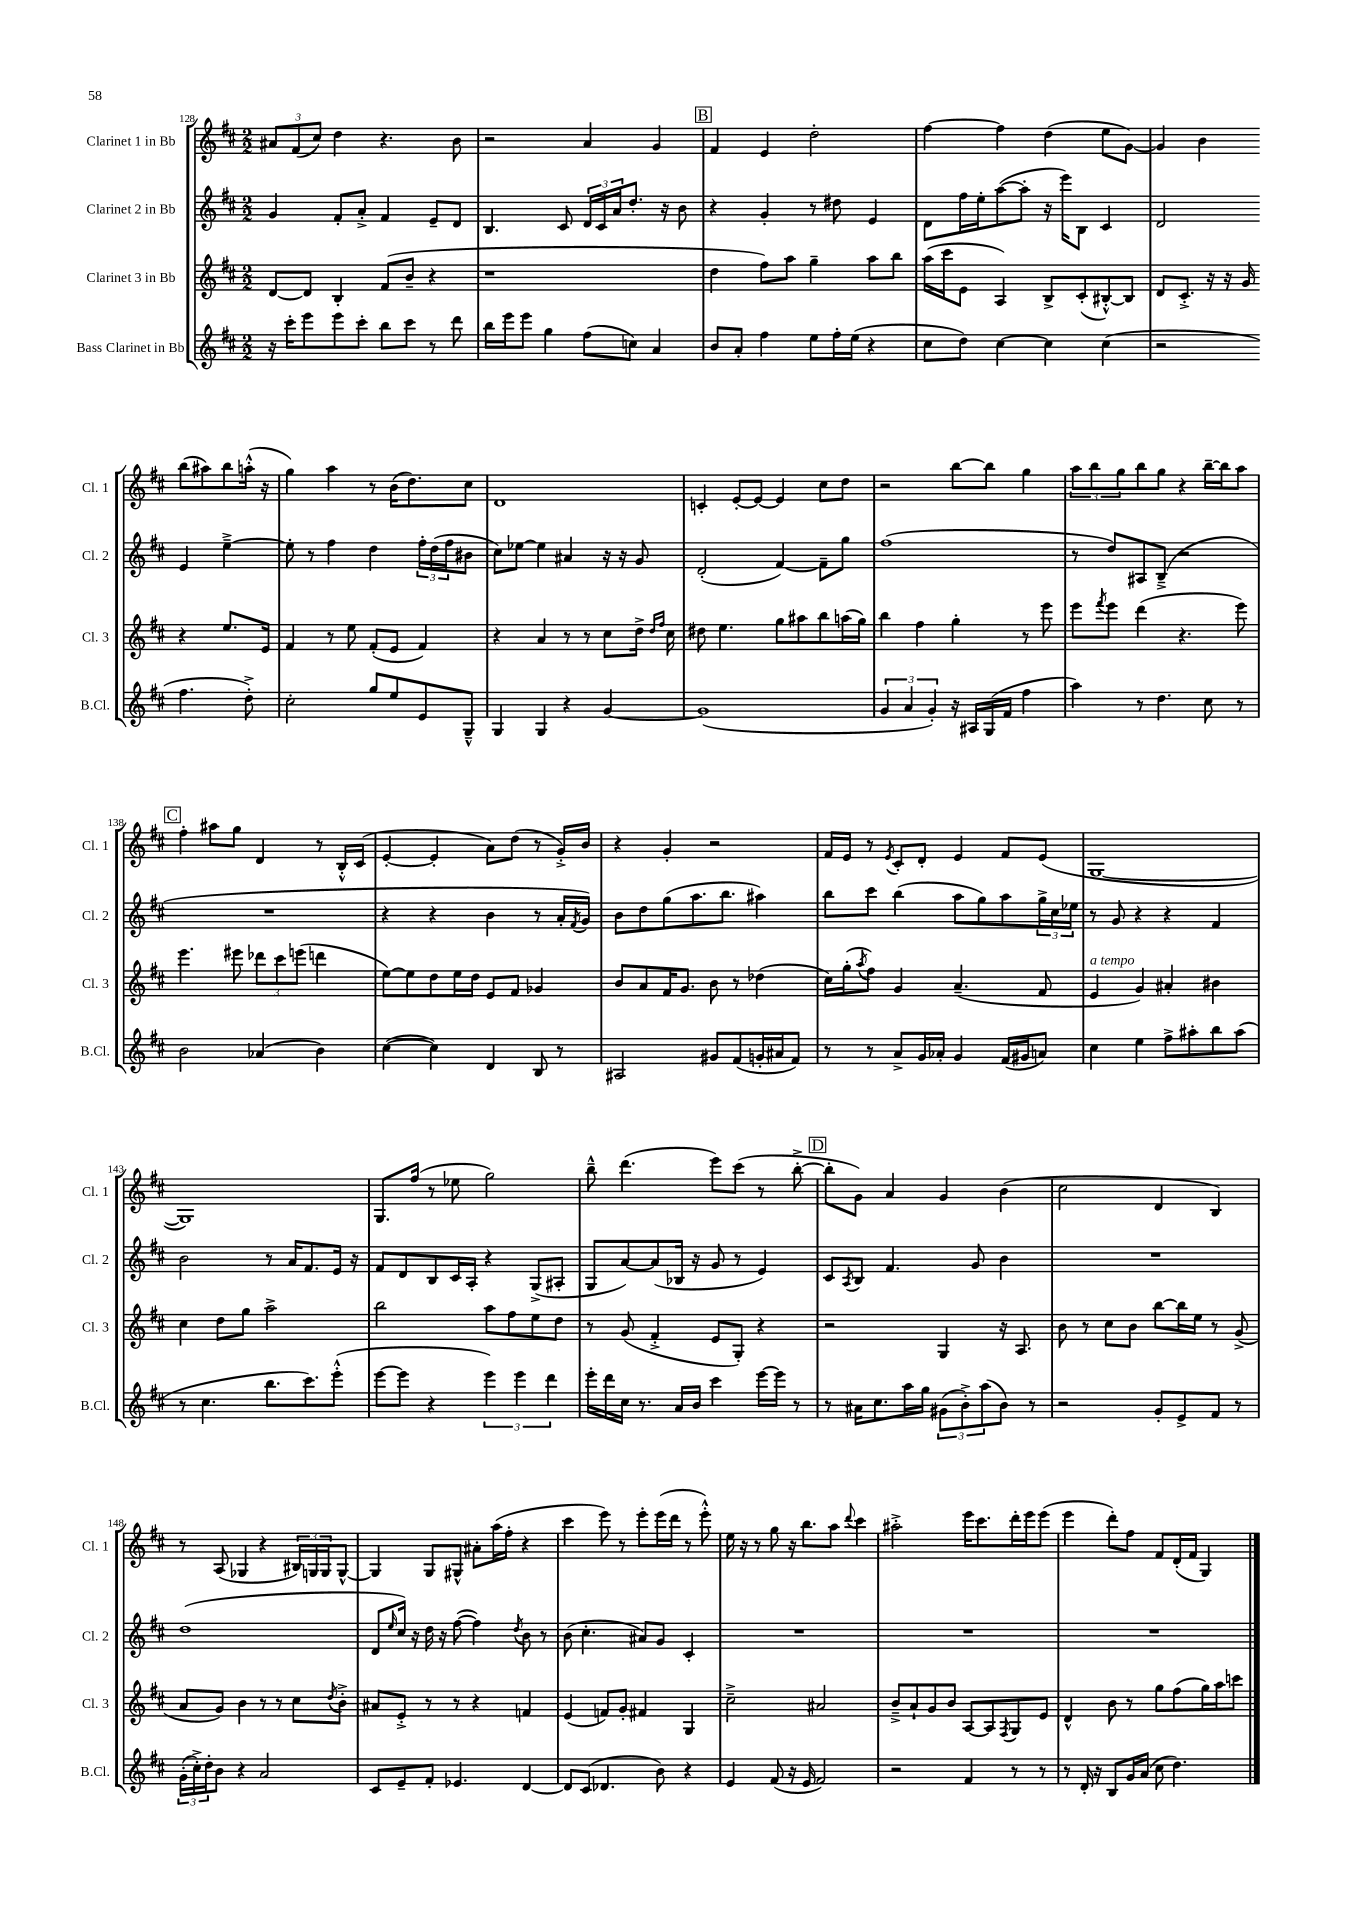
<<
\new StaffGroup <<
\new Staff = "s0" \with { instrumentName = "Clarinet 1 in Bb" shortInstrumentName = "Cl. 1" } {
    \clef treble \key d \major \numericTimeSignature \time 2/2
    \tuplet 3/2 { ais'8 fis'8( cis''8) } d''4 r4. b'8 |
    r2 a'4 g'4 |
    \mark \markup { \box "B" } fis'4 e'4 d''2-. |
    fis''4~ fis''4 d''4( e''8 g'8~) |
    g'4 b'4 b''8( ais''8) b''8 a''16-.-^( r16 |
    g''4) a''4 r8 b'16( d''8.) cis''8 |
    d'1 |
    c'4-. e'8~-. e'8~ e'4 cis''8 d''8 |
    r2 b''8~ b''8 g''4 |
    \tuplet 3/2 { a''8 b''8 g''8 } b''8 g''8 r4 b''16~-- b''16 a''8 |
    \mark \markup { \box "C" } fis''4-. ais''8 g''8 d'4 r8 b16-.-^ cis'16( |
    e'4~-. e'4-. a'8) d''8( r8 g'16-.->) b'16 |
    r4 g'4-. r2 |
    fis'16 e'16 r8 \acciaccatura { e'8 } cis'8-. d'8-. e'4 fis'8 e'8( |
    g1~ |
    g1) |
    g8. fis''16( r8 ees''8 g''2) |
    b''8---^ d'''4.( e'''8) cis'''8( r8 b''8~-.-> |
    \mark \markup { \box "D" } b''8-. g'8) a'4 g'4 b'4( |
    cis''2 d'4 b4) |
    r8 a8( ges4 r4 \tuplet 3/2 { bis16) g16 g16 } g8~-^ |
    g4 g8 gis8-^ ais'8-. a''16( fis''16-. r4 |
    cis'''4 e'''8) r8 e'''8-. e'''16( d'''16 r8 e'''8-.-^) |
    e''16 r16 r8 g''8 r16 b''8. a''8 \appoggiatura { d'''8 } cis'''4 |
    ais''2-.-> e'''16 cis'''8. d'''16-. e'''16 e'''8( |
    e'''4 d'''8-.) fis''8 fis'8 d'16-.( fis'16 g4) \bar "|." |
}
\new Staff = "s1" \with { instrumentName = "Clarinet 2 in Bb" shortInstrumentName = "Cl. 2" } {
    \clef treble \key d \major \numericTimeSignature \time 2/2
    g'4 fis'8-. a'8-.-> fis'4 e'8-- d'8 |
    b4. cis'8 \tuplet 3/2 { d'16 cis'16 a'16 } d''8.-. r16 b'8 |
    \mark \markup { \box "B" } r4 g'4-. r8 dis''8 e'4 |
    d'8 fis''16 e''16-. a''8~( a''8-. r16 e'''16) b8 cis'4 |
    d'2 e'4 e''4~---> |
    e''8-. r8 fis''4 d''4 \tuplet 3/2 { fis''16-. d''16( fis''16 } bis'8 |
    cis''8) ees''8~ ees''4 ais'4 r16 r16 g'8 |
    d'2-.( fis'4~) fis'8-- g''8 |
    fis''1( |
    r8 d''8) ais8 b8--->( r2 |
    \mark \markup { \box "C" } R1 |
    r4 r4 b'4 r8 a'16-. \acciaccatura { fis'8 } g'16) |
    b'8 d''8 g''8( a''8. b''8. ais''4) |
    b''8 cis'''8 b''4( a''8 g''8) a''8 \tuplet 3/2 { g''16-> cis''16 ees''16 } |
    r8 g'8 r4 r4 fis'4 |
    b'2 r8 a'16 fis'8. e'16 r16 |
    fis'8 d'8 b8 cis'16 a16-. r4 g8->( ais8-. |
    g8 a'8~) a'8( bes16 r16 g'8 r8 e'4) |
    \mark \markup { \box "D" } cis'8 \acciaccatura { a8 } b8 fis'4. g'8 b'4 |
    R1 |
    d''1( |
    d'8 \grace { e''16 } cis''16) r16 d''16 r16 fis''8~( fis''4) \acciaccatura { d''8 } b'8 r8 |
    b'8( cis''4.-. ais'8) g'8 cis'4-. |
    R1 |
    R1 |
    R1 \bar "|." |
}
\new Staff = "s2" \with { instrumentName = "Clarinet 3 in Bb" shortInstrumentName = "Cl. 3" } {
    \clef treble \key d \major \numericTimeSignature \time 2/2
    d'8~ d'8 b4-. fis'8( b'8-- r4 |
    r1 |
    \mark \markup { \box "B" } d''4 fis''8) a''8 g''4-- a''8 b''8 |
    a''16( cis'''16 e'8 a4) b8-> cis'8-.( bis8~-.-^) bis8 |
    d'8 cis'8.-.-> r16 r16 g'16 r4 e''8. e'16 |
    fis'4 r8 e''8 fis'8-.( e'8 fis'4) |
    r4 a'4 r8 r8 cis''8 d''16-> \grace { d''16 fis''16 } cis''16 |
    dis''8 e''4. g''8 ais''8 b''8 a''16( g''16) |
    b''4 fis''4 g''4-. r8 e'''8 |
    e'''8 \acciaccatura { fis'''8 } e'''8 d'''4( r4. e'''8) |
    \mark \markup { \box "C" } e'''4. eis'''8 \tuplet 3/2 { des'''8 cis'''8 e'''8( } d'''4 |
    e''8~) e''8 d''8 e''16 d''16 e'8 fis'8 ges'4 |
    b'8 a'8 fis'16 g'8. b'8 r8 des''4( |
    cis''16) g''16-.( \acciaccatura { a''8 } fis''8) g'4 a'4.--( fis'8 |
    e'4^\markup { \italic "a tempo" } g'4) ais'4-. bis'4 |
    cis''4 d''8 g''8 a''2-> |
    b''2 a''8 fis''8 e''8 d''8 |
    r8 g'8( fis'4-.-> e'8 g8-.) r4 |
    \mark \markup { \box "D" } r2 g4 r16 a8. |
    b'8 r8 cis''8 b'8 b''8~ b''16 e''16 r8 g'8->( |
    a'8 g'8) b'4 r8 r8 cis''8 \acciaccatura { d''8 } b'8-.-> |
    ais'8 e'8-.-> r8 r8 r4 f'4 |
    e'4( f'8) g'8-. fis'4 g4 |
    cis''2---> ais'2 |
    b'8---> a'8-! g'8 b'8 a8~ a8 \acciaccatura { fis8 } g8 e'8 |
    d'4-^ b'8 r8 g''8 fis''8( g''16) a''16 c'''8 \bar "|." |
}
\new Staff = "s3" \with { instrumentName = "Bass Clarinet in Bb" shortInstrumentName = "B.Cl." } {
    \clef treble \key d \major \numericTimeSignature \time 2/2
    r16 cis'''16-. e'''8 e'''8 cis'''8-. b''8 cis'''8 r8 d'''8 |
    b''16 e'''16 e'''8 g''4 fis''8( c''8) a'4 |
    \mark \markup { \box "B" } b'8 a'8-. fis''4 e''8 fis''16-. e''16( r4 |
    cis''8 d''8) cis''4~ cis''4 cis''4( |
    r2 fis''4. d''8-.->) |
    cis''2-. g''8 e''8 e'8 g8---^ |
    g4 g4 r4 g'4~ |
    g'1( |
    \tuplet 3/2 { g'4 a'4 g'4-.) } r16 ais16 g16( fis'16 fis''4 |
    a''4) r8 d''4. cis''8 r8 |
    \mark \markup { \box "C" } b'2 aes'4( b'4) |
    cis''4~( cis''4) d'4 b8 r8 |
    ais2 gis'8 fis'8( g'16-. ais'16 fis'8) |
    r8 r8 a'8-> g'16 aes'16-. g'4 fis'16( gis'16 a'8) |
    cis''4 e''4 fis''8-> ais''8-. b''8 ais''8( |
    r8 cis''4. b''8. cis'''8.) e'''8-.-^( |
    e'''8~ e'''8 r4 \tuplet 3/2 { e'''4) e'''4 d'''4 } |
    e'''16-. d'''16 cis''16 r8. a'16 b'16 cis'''4 e'''16~ e'''16 r8 |
    \mark \markup { \box "D" } r8 ais'16 cis''8. a''16 g''16 \tuplet 3/2 { gis'8( b'8-.->) a''8( } b'8) r8 |
    r2 g'8-. e'8-> fis'8 r8 |
    \tuplet 3/2 { g'16-.( cis''16-.->) d''16-. } b'8 r4 a'2 |
    cis'8 e'8-- fis'8-. ees'4. d'4~ |
    d'8 cis'8( des'4. b'8) r4 |
    e'4 fis'8( r16 e'16 fis'2) |
    r2 fis'4 r8 r8 |
    r8 d'16-. r16 b8 g'16 a'16( cis''8 d''4.) \bar "|." |
}
>>
>>
\layout { \context { \Score currentBarNumber = #128 } }
